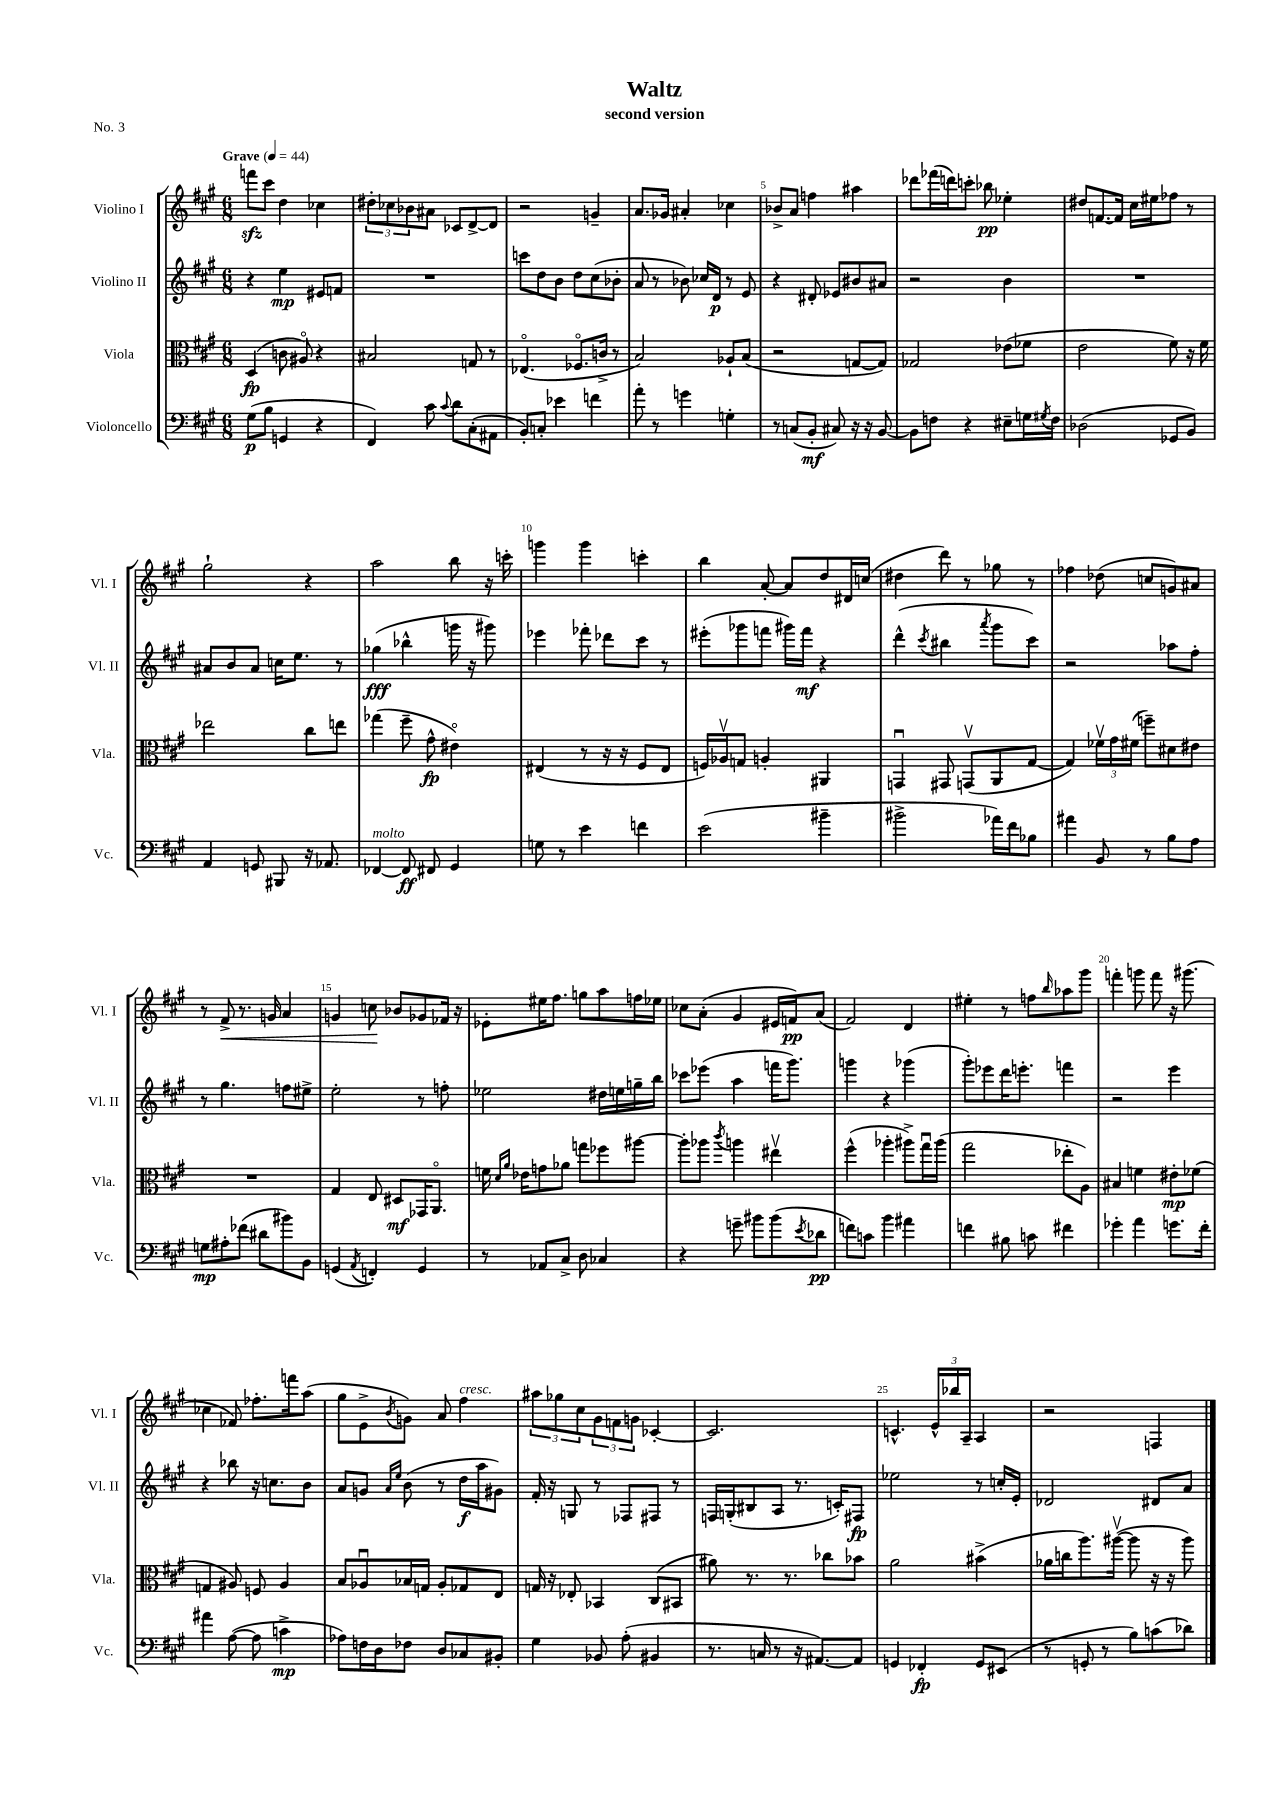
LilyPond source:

\header { title = "Waltz" subtitle = "second version" piece = "No. 3" }
<<
\new StaffGroup <<
\new Staff = "s0" \with { instrumentName = "Violino I" shortInstrumentName = "Vl. I" } {
    \clef treble \key a \major \numericTimeSignature \time 6/8 \tempo "Grave" 4 = 44
    f'''8\sfz cis'''8 d''4 ces''4 |
    \tuplet 3/2 { dis''8-. ces''8 bes'8 } ais'8 ces'8 d'8~-> d'8 |
    r2 g'4-- |
    a'8. ges'16 ais'4-. ces''4 |
    bes'8-> a'8 f''4 ais''4 |
    des'''8 fes'''16( d'''16) c'''8-. bes''8\pp ees''4-. |
    dis''8 f'8.~ f'16 cis''16 eis''16 fes''8 r8 |
    gis''2-! r4 |
    a''2 b''8 r16 c'''16-. |
    g'''4 g'''4 c'''4-. |
    b''4 a'8~-. a'8 d''8 dis'16 c''16( |
    dis''4 d'''8) r8 ges''8 r8 |
    fes''4 des''8( c''8 g'8) ais'8 |
    r8 fis'8->\< r8. g'16 a'4 |
    g'4 c''8\! bes'8 ges'8 fes'16 r16 |
    ees'8-. eis''16 fis''8. g''8 a''8 f''16 ees''16 |
    ces''8 a'8-.( gis'4 eis'16 f'16\pp) a'8( |
    fis'2) d'4 |
    eis''4-. r8 f''8 \grace { b''16 } aes''8 gis'''8 |
    f'''4-. g'''8 f'''8 r16 gis'''8.( |
    ces''4 fes'8) fes''8.-. f'''16 a''8( |
    gis''8 e'8-> \acciaccatura { b'8 } g'8) a'8 fis''4^\markup { \italic "cresc." } |
    \tuplet 3/2 { ais''8 ges''8 cis''8 } \tuplet 3/2 { gis'8 f'8 g'8 } ces'4~-. |
    ces'2. |
    c'4.-^ \tuplet 3/2 { e'16-^ bes''16 a16-- } a4 |
    r2 f4 \bar "|." |
}
\new Staff = "s1" \with { instrumentName = "Violino II" shortInstrumentName = "Vl. II" } {
    \clef treble \key a \major \numericTimeSignature \time 6/8
    r4 e''4\mp eis'8 f'8 |
    R2. |
    c'''8 d''8 b'8 d''8 cis''8( bes'8-. |
    a'8 r8 bes'8) ces''16 d'16\p r8 e'8 |
    r4 dis'8-. ees'8 bis'8 ais'8 |
    r2 b'4 |
    R2. |
    ais'8 b'8 ais'8 c''16 e''8. r8 |
    ges''4\fff( bes''4-^ g'''16 r16 gis'''8) |
    ees'''4 fes'''8-. des'''8 cis'''8 r8 |
    eis'''8-.( ges'''8 f'''8 gis'''16) f'''16\mf r4 |
    d'''4-^( \acciaccatura { cis'''8 } bis''4 \acciaccatura { a'''8 } gis'''8 cis'''8) |
    r2 aes''8 fis''8-. |
    r8 gis''4. f''8 eis''8-> |
    e''2-. r8 f''8-. |
    ees''2 dis''16 e''16 g''16-- b''16 |
    ces'''8 ees'''8( a''4 f'''16 gis'''8.) |
    g'''4 r4 ges'''4( |
    gis'''8-.) ees'''8 d'''16 e'''8.-. f'''4 |
    r2 e'''4 |
    r4 bes''8 r16 c''8. b'8 |
    a'8 g'8 \grace { a'16 e''16 } b'8( r8 d''16\f a''16 gis'8) |
    fis'16-. r16 g8 r8 fes8 fis8 r8 |
    f16 g16-.( bis8 a8 r8. c'16-.) fis8\fp |
    ees''2 r8 c''16-. e'16-. |
    des'2 dis'8 a'8 \bar "|." |
}
\new Staff = "s2" \with { instrumentName = "Viola" shortInstrumentName = "Vla." } {
    \clef alto \key a \major \numericTimeSignature \time 6/8
    d4\fp( c'8 ais8\flageolet) r4 |
    bis2 g8 r8 |
    ees4.\flageolet( fes8.\flageolet c'16-> r8 |
    b2) aes8-! b8( |
    r2 g8~ g8) |
    ges2 ees'8( fes'8 |
    e'2 fis'8) r16 fis'16 |
    ees''2 cis''8 e''8 |
    ges''4( fis''8-- gis'8-^\fp eis'4\flageolet) |
    eis4( r8 r16 r16 fis8 eis8 |
    f16) aes16\upbow g8 a4-. ais,4 |
    g,4\downbow gis,8 g,8\upbow( a,8 gis8~ |
    gis4) \tuplet 3/2 { fes'16\upbow gis'16 fis'16( } f''8--) dis'8 eis'8 |
    R2. |
    gis4 e8 dis8\mf ges,16 a,8.\flageolet |
    f'16 \grace { d'16 a'16 } ees'16 g'8 aes'8 g''8 fes''8 ais''8~ |
    ais''8-. aes''8 \acciaccatura { cis'''8 } a''4 eis''4\upbow |
    fis''4-^( aes''4-. ais''8->) gis''16\downbow ais''16( |
    gis''2 ees''8-. a8) |
    bis4 f'4 eis'8-.\mp fes'8( |
    g4 ais8) f8 ais4 |
    b8 aes8\downbow bes16 g16 aes8-. ges8 e8 |
    g16 r16 ees8-. bes,4 cis8( bis,8 |
    ais'8) r8. r8. ces''8 bes'8 |
    a'2 bis'4->( |
    aes'16 c''16 a''8.) ais''16~\upbow( ais''8 r16 r16 ais''8) \bar "|." |
}
\new Staff = "s3" \with { instrumentName = "Violoncello" shortInstrumentName = "Vc." } {
    \clef bass \key a \major \numericTimeSignature \time 6/8
    gis8\p( b8 g,4 r4 |
    fis,4) cis'8 \appoggiatura { cis'8 } d'8 cis8-.( ais,8 |
    b,8-.) c8-. ees'4 f'4 |
    a'8-. r8 g'4 g4-. |
    r8 c8( b,8-.\mf cis8) r16 r16 b,8~ |
    b,8 f8 r4 eis8-- g16 \acciaccatura { gis8 } f16 |
    des2( ges,8 b,8) |
    a,4 g,8 bis,,8 r16 aes,8. |
    fes,4~^\markup { \italic "molto" } fes,8\ff fis,8 gis,4 |
    g8 r8 e'4 f'4 |
    e'2( bis'4-- |
    bis'2-> aes'16) fis'16 bes8 |
    ais'4 b,8 r8 b8 a8 |
    g8\mp ais8-. fes'8( dis'8 bis'8) b,8 |
    g,4( \acciaccatura { a,8 } f,4-.) g,4 |
    r8 aes,8 cis8-> d8 ces4 |
    r4 g'8-- bis'8 bis'8( \acciaccatura { e'8 } des'8\pp |
    f'8) c'8 b'4 ais'4 |
    f'4 bis8 c'8 fis'4 |
    ges'4-. a'4 g'8. fis'16-. |
    ais'4 a8~( a8 c'4->\mp |
    aes8) f16 d16 fes8 d8 ces8 bis,8-. |
    gis4 bes,8 a8-.( bis,4 |
    r8. c16 r8 r16 ais,8.~) ais,8 |
    g,4 fes,4-.\fp g,8 eis,8( |
    r8 g,8-. r8 b8) c'8( des'8) \bar "|." |
}
>>
>>
\layout { \context { \Score \override BarNumber.break-visibility = ##(#f #t #t) barNumberVisibility = #(every-nth-bar-number-visible 5) } }
